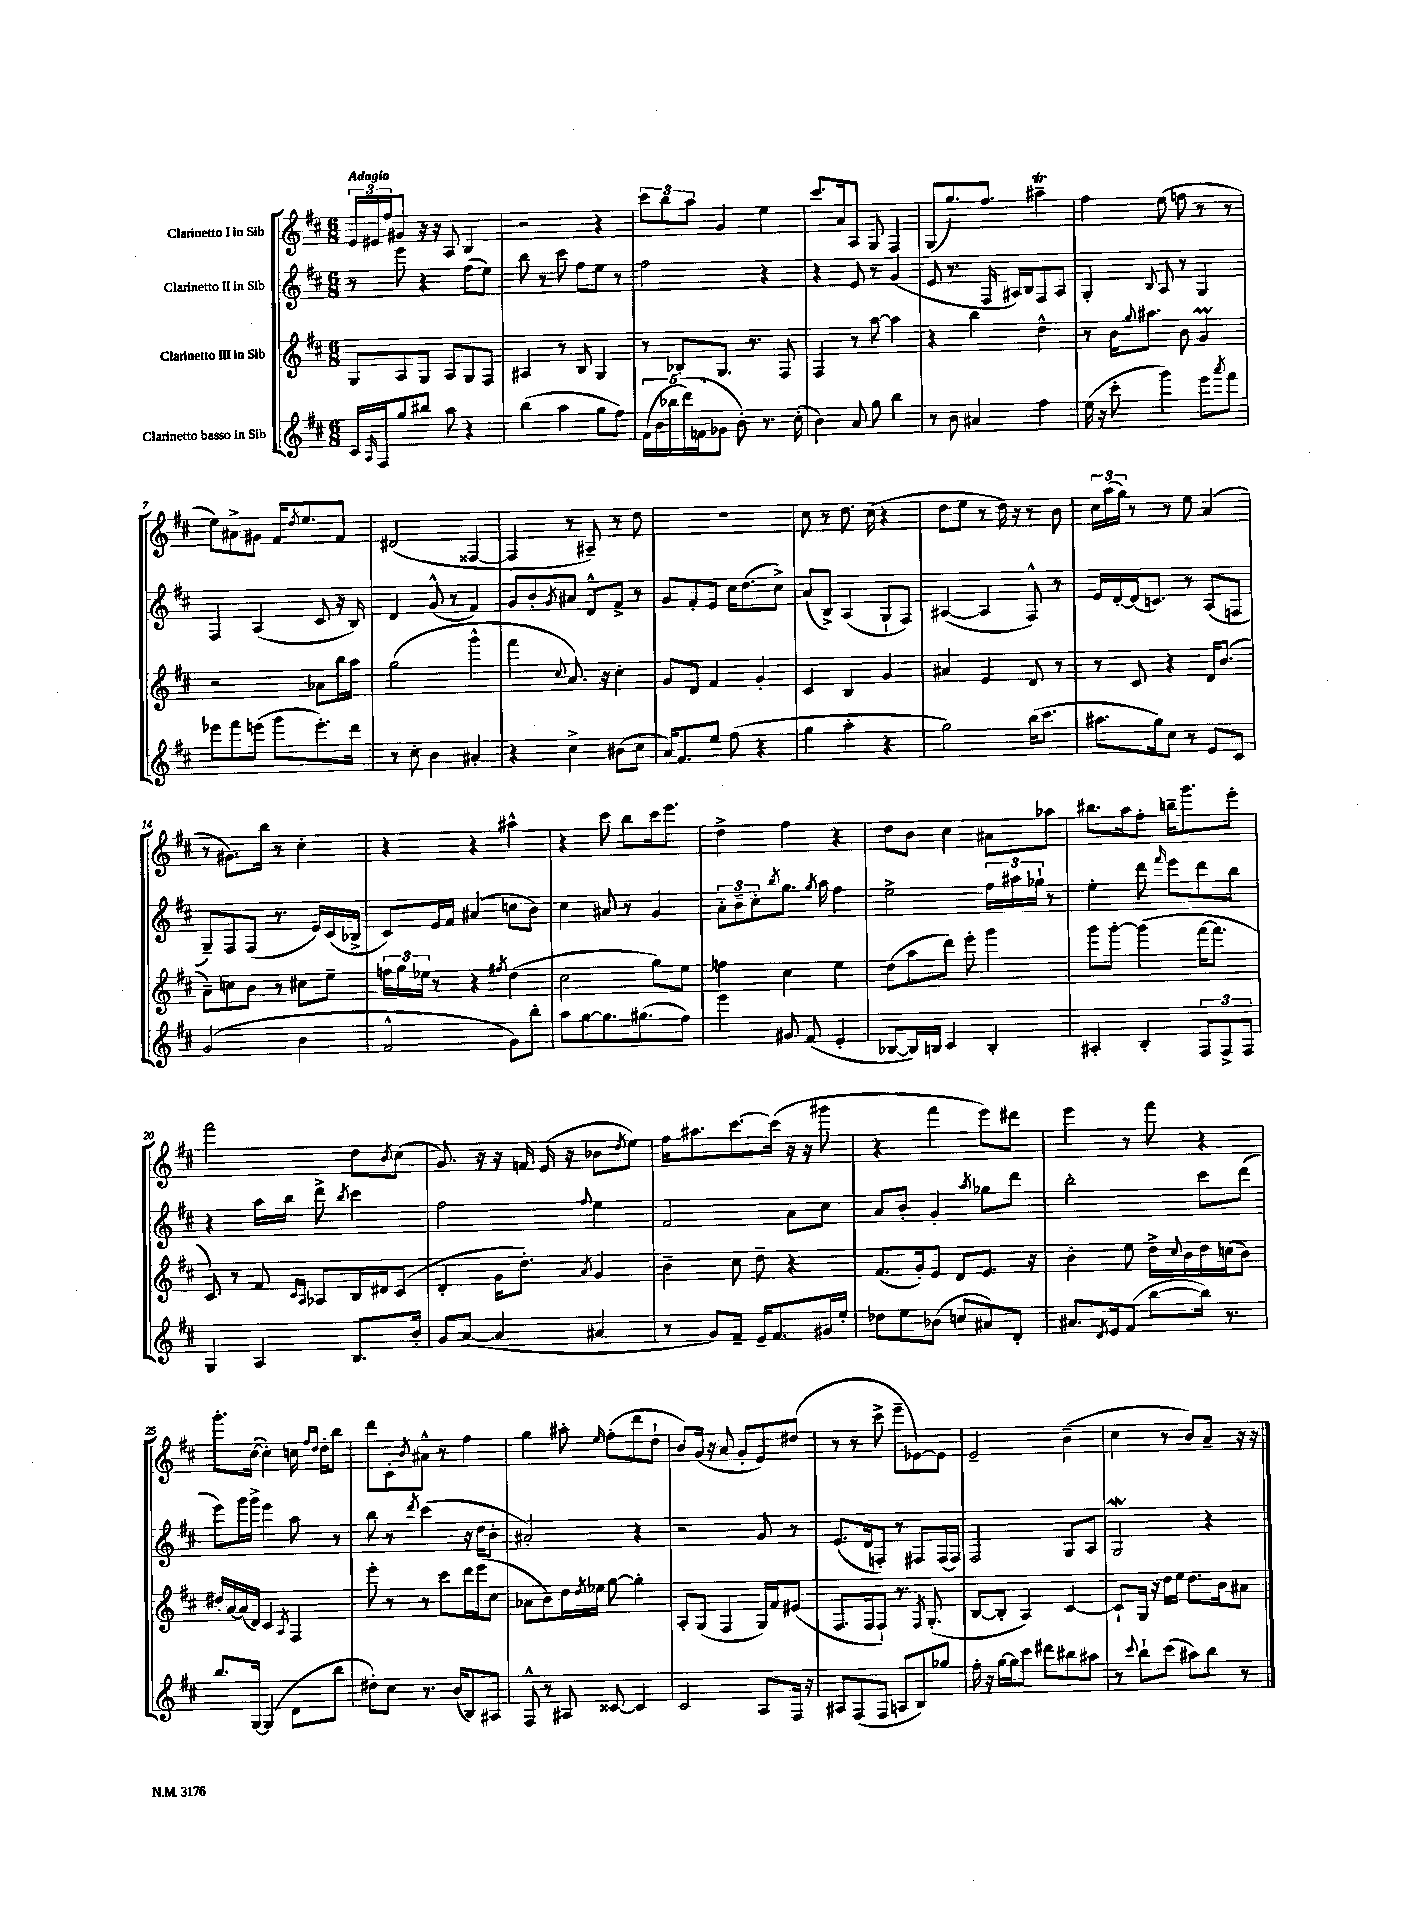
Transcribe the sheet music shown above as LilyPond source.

<<
\new StaffGroup <<
\new Staff = "s0" \with { instrumentName = "Clarinetto I in Sib" } {
    \clef treble \key d \major \numericTimeSignature \time 6/8 \tempo "Adagio"
    \tuplet 3/2 { e'16 eis'16 fis''16 } gis'8 r16 r16 a8 b4 |
    r2 r4 |
    \tuplet 3/2 { cis'''8 b''8 a''8 } g'4 e''4 |
    cis'''8. a'16 a8 g8 fis4 |
    g8( g''8.) fis''8. ais''4--\trill |
    fis''4 e''8( f''8 r8 r8 |
    e''8) ais'8-> gis'8 fis'16 \acciaccatura { d''8 } e''8. fis'8 |
    dis'2( fisis4~ |
    fisis4 r8 ais8--) r8 d''8 |
    R2. |
    cis''8 r8 d''8. cis''16( r4 |
    d''8 e''8 r8 d''16) r16 r8 b'8 |
    \tuplet 3/2 { cis''16 a''16( g''16) } r8 r8 e''8 a'4( |
    r8 gis'8.) b''16 r8 cis''4-. |
    r4 r4 ais''4-^ |
    r4 cis'''8 b''8 cis'''16 e'''8. |
    d''4-> fis''4 r4 |
    d''8 b'8 cis''4 ais'8 aes''8 |
    bis''8. a''16 fis''8-. b''16-- g'''8. e'''8-. |
    fis'''2 d''8 \acciaccatura { b'8 } cis''8( |
    g'8.) r16 r16 f'16 e'16( r16 bes'8 \acciaccatura { d''8 } e''8) |
    fis''16 ais''8. cis'''8.~ cis'''16( r16 r16 gis'''8 |
    r4 fis'''4 e'''8) dis'''8 |
    e'''4 r8 fis'''8 r4 |
    g'''8.-. cis''16~( cis''4-.) c''16 \grace { fis''16 d''16 } d''16-. b''8 |
    d'''8 cis'8-. \acciaccatura { b'8 } ais'8-^ r8 fis''4 |
    g''4 ais''8-. \grace { e''16 } fis''8-.( d'''8 d''8-! |
    b'8) g'16( r16 a'8 g'8-. e'8) dis''8( |
    r8 r8 cis'''8-> e'''8-- ees'8~) ees'8 |
    e'2-- b'4--( |
    cis''4 r8 b'8) a'8-- r16 r16 \bar "|." |
}
\new Staff = "s1" \with { instrumentName = "Clarinetto II in Sib" } {
    \clef treble \key d \major \numericTimeSignature \time 6/8
    r8 e'''8 r4 fis''8( e''8) |
    b''8 r8 cis'''8 fis''8 e''8 r8 |
    fis''2 r4 |
    r4 e'8 r8 g'4( |
    e'8 r8. fis16 ais16) b16 fis8 ais8 |
    g4-. \appoggiatura { b8 } a8 r8 g4 |
    fis4 a4( cis'8 r16 b16) |
    d'4 g'8-^( r8 fis'4) |
    g'8 b'8-. \acciaccatura { g'8 } ais'8 d'8-^ fis'8-> r8 |
    g'8 fis'8-. e'8 cis''16 d''8.( cis''8->) |
    a'8( b8->) a4( g8-! fis8) |
    ais4~( ais4 fis8-^) r8 |
    e'16 d'16~-. d'16( c'8.) r8 a8( f8 |
    g8--) fis8 fis8( r8. e'16) cis'16( bes16-> |
    cis'8) e'16 fis'16 ais'4( c''8 b'8) |
    cis''4 ais'8 r8 g'4 |
    \tuplet 3/2 { a'8-. b'8-- cis''8-. } \acciaccatura { b''8 } g''8. \acciaccatura { g''8 } a''16 fis''4 |
    e''2-> \tuplet 3/2 { fis''16 ais''16 ges''16-! } r8 |
    e''4-. d'''8 \grace { fis'''16 } e'''8 d'''8 b''8 |
    r4 a''16 b''16 d'''8-> \acciaccatura { b''8 } cis'''4 |
    fis''2 \appoggiatura { fis''8 } e''4 |
    fis'2 a'8 cis''8 |
    a'8 b'8-. g'4-. \acciaccatura { a''8 } ges''8 d'''8 |
    b''2-. cis'''8 d'''8( |
    e'''8) g'''16 g'''16-> e'''4 a''8 r8 |
    b''8 r8 \acciaccatura { d'''8 } cis'''4( r16 d''16 b'8-. |
    ais'2-.) r4 |
    r2 g'8 r8 |
    e'8.( d'16 f8-.) r8 fis8 fis16( fis16) |
    fis2 g8 a8 |
    g2\mordent r4 \bar "|." |
}
\new Staff = "s2" \with { instrumentName = "Clarinetto III in Sib" } {
    \clef treble \key d \major \numericTimeSignature \time 6/8
    g8 a8 g8 a8 g8 fis8 |
    ais4 r8 b8 g4 |
    r8 bes8-. g8. r8. fis8 |
    fis4 r8 a''8~ a''4 |
    r4 b''4 d''4-^ |
    r8 b'16 \appoggiatura { g''8 } ais''8. b'8 g'4\prall |
    r2 aes'8 b''16 a''16 |
    g''2( g'''4-^ |
    fis'''4 \appoggiatura { cis''8 } a'8.) r16 cis''4-. |
    g'8 d'8 fis'4 g'4-. |
    cis'4 b4 g'4 |
    ais'4 e'4 d'8 r8 |
    r8 cis'8 r4 d'16 b'8.( |
    a'8--) c''8 b'8 r8 cis''8 e''8-- |
    \tuplet 3/2 { f''16 g''16 ees''16 } r8 r4 \acciaccatura { fis''8 } d''4( |
    cis''2 g''8) e''8 |
    f''4 cis''4 e''4 |
    d''8( a''8 d'''8) e'''8-. g'''4 |
    g'''8 g'''8~-. g'''4( fis'''16~ fis'''8. |
    cis'8) r8 fis'8 \grace { cis'16 a16 } aes8 b16 dis'16 cis'8( |
    d'4-. g'16 d''8.-.) \acciaccatura { a'8 } g'4 |
    b'4-- cis''8 d''8-- r4 |
    fis'8.( g'16-.) e'8 d'8 e'8. r16 |
    b'4-. e''8 d''16-> \appoggiatura { cis''8 } b'16 d''16 c''16( b'8) |
    dis''16-. a'16~ a'16( d'16) cis'4 \acciaccatura { a8 } fis4 |
    e'''8-. r8 r8 cis'''8 d'''16 e'''16( cis''8 |
    aes'8 b'8) d''16 \acciaccatura { d''8 } ees''16 g''8~ g''4-. |
    a8-. g8( fis4 g16) fis'16 eis'8( |
    fis8. fis16 fis8-!) r8. \acciaccatura { fis8 } g8.-.( |
    b8~ b8-. a4) cis'4~ |
    cis'8-! g16 r16 d''16 e''16 d''8. b'16 ais'8 \bar "|." |
}
\new Staff = "s3" \with { instrumentName = "Clarinetto basso in Sib" } {
    \clef treble \key d \major \numericTimeSignature \time 6/8
    cis'16 \grace { a16 } fis16 g''8 bis''8 a''8 r4 |
    b''4( a''4 g''8 fis''8) |
    \tuplet 5/4 { fis'16( b'16 bes''16 d'''16) f'16( } ges'8 b'8-.) r8. cis''16-.( |
    b'4) a'8 g''8 b''4 |
    r8 b'8 ais'4 fis''4 |
    e''16( r16 cis'''8-. g'''4) e'''8 \acciaccatura { a'''8 } fis'''8 |
    ees'''8 fis'''8 e'''8( g'''8 e'''8.-.) d'''16 |
    r8 cis''8-. b'4 ais'4-. |
    r4 cis''4-> bis'8( cis''8 |
    a'16) fis'8. e''8 fis''8( r4 |
    g''4 a''4-. r4 |
    g''2) b''16( cis'''8. |
    ais''8. g''16) cis''8 r8 e'8 cis'8 |
    g'2( b'4 |
    fis'2-^ g'8) b''8-. |
    a''8 g''8~ g''8. gis''8.( fis''8) |
    e'''4 gis'8 fis'8( e'4-. |
    bes8~ bes16) b16 cis'4 b4-. |
    ais4-. b4-. \tuplet 3/2 { fis8 fis8-> fis8 } |
    g4 a4 b8. b'16-. |
    g'8 a'8~( a'4 ais'4 |
    r8 g'8) fis'8-- e'16-- fis'8. gis'16 e''16-. |
    des''8 e''8 bes'8( c''8 ais'8) d'8-. |
    ais'8. \acciaccatura { d'8 } e'16 fis'8( b''8~ b''16) r8. |
    b''8. g16~ g4( d'8 b''8 |
    dis''8-.) cis''8 r8. b'16( b8) ais8 |
    fis8-^ r8 ais8 cisis'8~ cisis'4 |
    cis'2 a8 fis16 r16 |
    ais8 fis8( fis8 a8 b8) ges''8 |
    fis''16-. r16 g''16~ g''16 cis'''8 dis'''8 bis''8 ais''8 |
    r8 \appoggiatura { cis'''8 } b''8-! cis'''8( ais''8) b''8 r8 \bar "|." |
}
>>
>>
